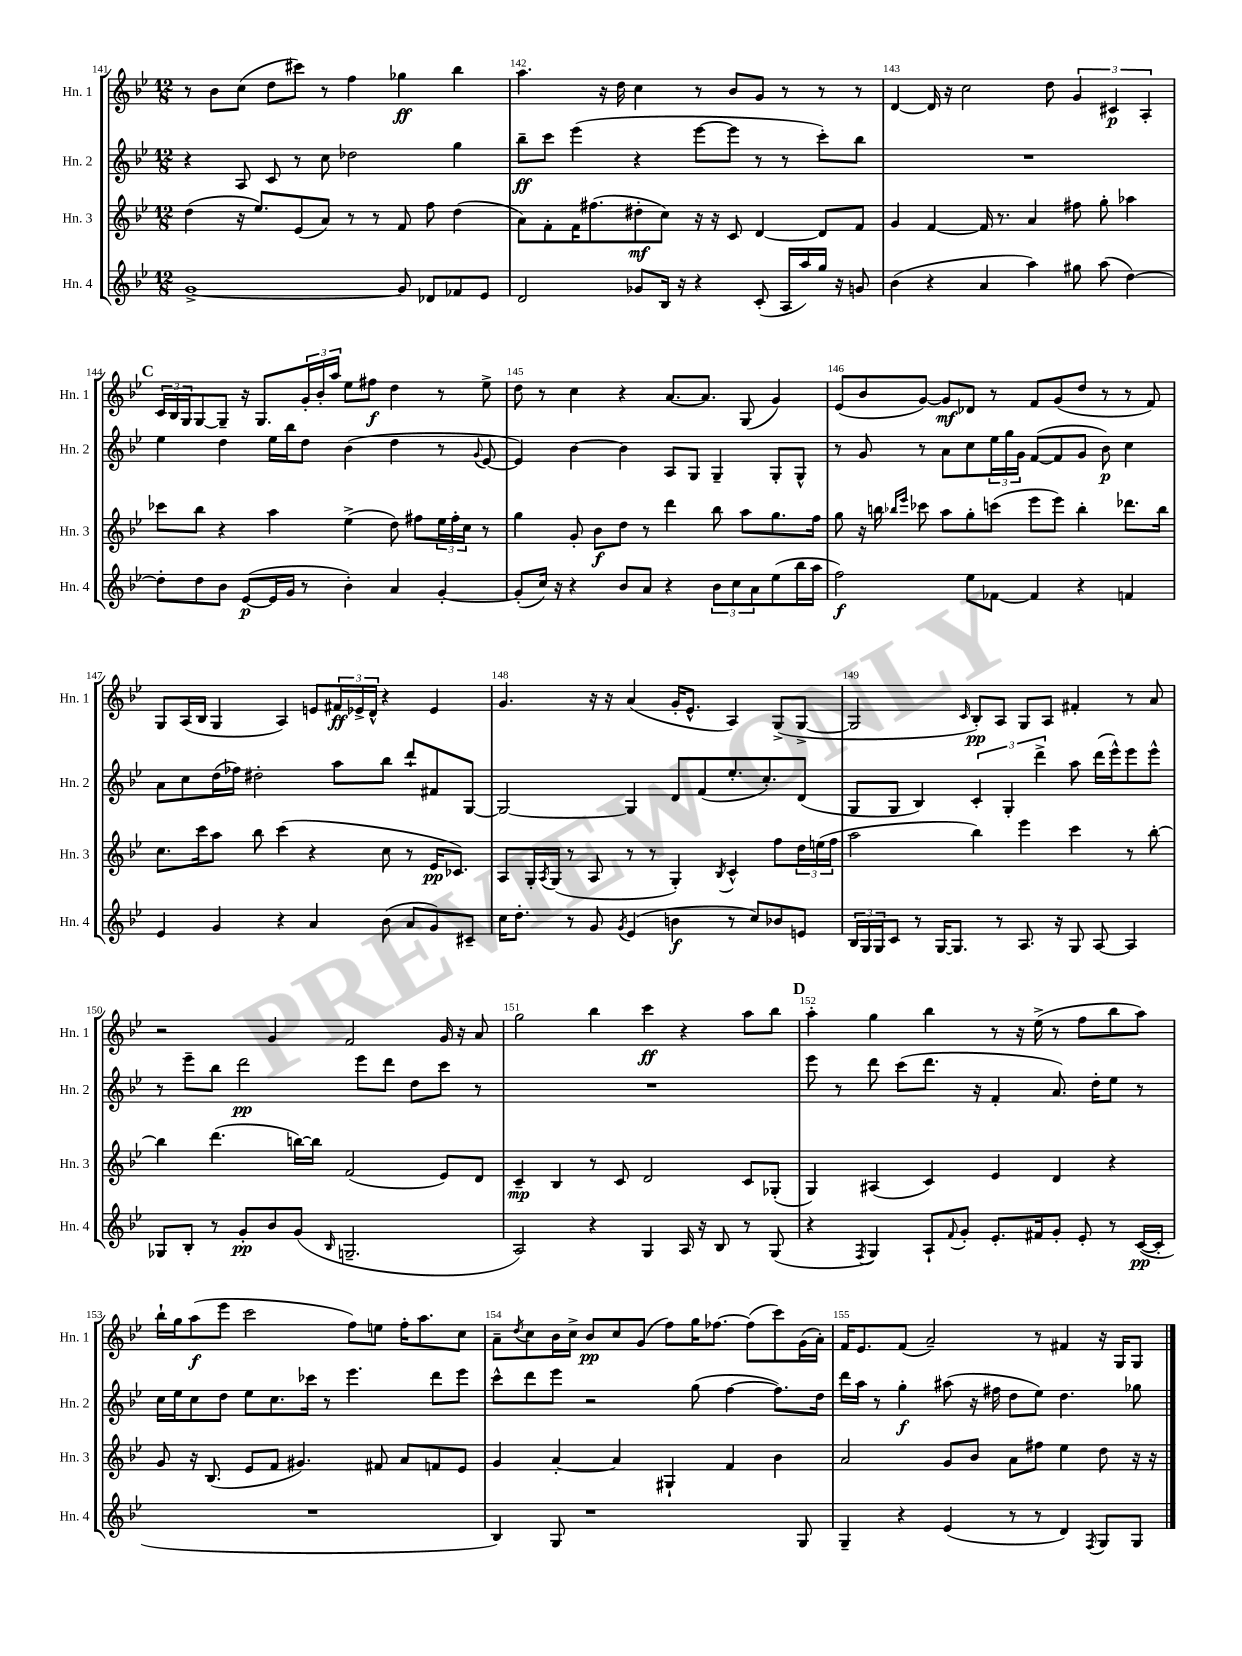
<<
\new StaffGroup <<
\new Staff = "s0" \with { instrumentName = "Hn. 1" shortInstrumentName = "Hn. 1" } {
    \clef treble \key bes \major \numericTimeSignature \time 12/8
    r8 bes'8 c''8( d''8 cis'''8) r8 f''4 ges''4\ff bes''4 |
    a''4. r16 d''16 c''4 r8 bes'8 g'8 r8 r8 r8 |
    d'4~ d'16 r16 c''2 d''8 \tuplet 3/2 { g'4 cis'4\p a4-. } |
    \mark \markup { \bold "C" } \tuplet 3/2 { c'16 bes16 g16 } g8~ g8-- r16 g8. \tuplet 3/2 { g'16-. bes'16-. a''16 } ees''8 fis''8\f d''4 r8 ees''8-> |
    d''8 r8 c''4 r4 a'8.~ a'8. g8( g'4) |
    ees'8( bes'8 g'8~) g'8\mf des'8 r8 f'8 g'8( d''8 r8 r8 f'8) |
    g8 a16( bes16 g4 a4) e'8 \tuplet 3/2 { fis'16\ff ees'16-> d'16-^ } r4 ees'4 |
    g'4. r16 r16 a'4( g'16-. ees'8.-^ a4) g8->( g8~-> |
    g2 \grace { c'16 } bes8-.\pp) a8 g8 a8 fis'4-. r8 a'8 |
    r2 g'4 f'2 g'16 r16 a'8 |
    g''2 bes''4 c'''4\ff r4 a''8 bes''8 |
    \mark \markup { \bold "D" } a''4-. g''4 bes''4 r8 r16 ees''16->( r8 f''8 bes''8 a''8) |
    bes''16-! g''16 a''8\f( ees'''8 c'''2 f''8) e''8 f''16-. a''8. c''8 |
    a'8-- \acciaccatura { d''8 } c''8 bes'16 c''16-> bes'8\pp c''8 g'8( f''8) g''16 fes''8.~ fes''8( c'''8) g'16( a'16-.) |
    f'16 ees'8. f'8( a'2--) r8 fis'4 r16 g16 g8 \bar "|." |
}
\new Staff = "s1" \with { instrumentName = "Hn. 2" shortInstrumentName = "Hn. 2" } {
    \clef treble \key bes \major \numericTimeSignature \time 12/8
    r4 a8 c'8 r8 c''8 des''2 g''4 |
    bes''8--\ff c'''8 ees'''4( r4 ees'''8~ ees'''8 r8 r8 c'''8-.) bes''8 |
    R1. |
    \mark \markup { \bold "C" } ees''4 d''4 ees''16 bes''16 d''8 bes'4( d''4 r8 \appoggiatura { g'8 } ees'8~ |
    ees'4) bes'4~ bes'4 a8 g8 g4-- g8-. g8-^ |
    r8 g'8 r8 a'8 c''8 \tuplet 3/2 { ees''16 g''16 g'16 } f'8~( f'8 g'8 bes'8\p) c''4 |
    a'8 c''8 d''16( fes''16) dis''2-. a''8 bes''8 d'''8-! fis'8 g8~ |
    g2~ g4 d'8 f'8( ees''8.-. c''8.-.) d'8( |
    g8 g8 bes4) \tuplet 3/2 { c'4-. g4-. d'''4-> } a''8 d'''16( ees'''16-^) ees'''8 ees'''8-^ |
    r8 ees'''8-- bes''8 d'''2\pp ees'''8 d'''8 d''8 c'''8 r8 |
    R1. |
    \mark \markup { \bold "D" } ees'''8 r8 d'''8 c'''8( d'''8. r16 f'4-. a'8.) d''16-. ees''8 r8 |
    c''16 ees''16 c''8 d''8 ees''8 c''8. ces'''16 r8 ees'''4. d'''8 ees'''8 |
    c'''8-^ d'''8 ees'''8 r2 g''8( f''4~ f''8.) d''16 |
    d'''16 a''16 r8 g''4-.\f ais''8( r16 fis''16 d''8 ees''8) d''4. ges''8 \bar "|." |
}
\new Staff = "s2" \with { instrumentName = "Hn. 3" shortInstrumentName = "Hn. 3" } {
    \clef treble \key bes \major \numericTimeSignature \time 12/8
    d''4( r16 ees''8.) ees'8( a'8) r8 r8 f'8 f''8 d''4( |
    a'8) f'8-. f'16 fis''8.( dis''8-.\mf c''8) r16 r16 c'8 d'4~ d'8 f'8 |
    g'4 f'4~ f'16 r8. a'4 fis''8 g''8-. aes''4 |
    \mark \markup { \bold "C" } ces'''8 bes''8 r4 a''4 ees''4->( d''8) fis''8 \tuplet 3/2 { ees''16 fis''16-. c''16 } r8 |
    g''4 g'8-. bes'8\f d''8 r8 d'''4 bes''8 a''8 g''8. f''16 |
    g''8 r16 b''16 \grace { bes''16 ees'''16 } ces'''8 a''8 g''8-. c'''8( ees'''8 ees'''8) bes''4-. des'''8. bes''16 |
    c''8. c'''16 a''8 bes''8 c'''4( r4 c''8 r8 ees'16\pp ces'8.) |
    a8 g16-. \acciaccatura { a8 } g16( r8 a8 r8 r8 g4-.) \acciaccatura { bes8 } c'4-^ f''8 \tuplet 3/2 { d''16 e''16( f''16 } |
    a''2 bes''4) ees'''4 c'''4 r8 bes''8~-. |
    bes''4 d'''4.( b''16~) b''16 f'2( ees'8) d'8 |
    c'4--\mp bes4 r8 c'8 d'2 c'8 ges8-.( |
    \mark \markup { \bold "D" } g4) ais4( c'4) ees'4 d'4 r4 |
    g'8 r16 bes8.( ees'8 f'8 gis'4.) fis'8 a'8 f'8 ees'8 |
    g'4 a'4~-. a'4 gis4-! f'4 bes'4 |
    a'2 g'8 bes'8 a'8 fis''8 ees''4 d''8 r16 r16 \bar "|." |
}
\new Staff = "s3" \with { instrumentName = "Hn. 4" shortInstrumentName = "Hn. 4" } {
    \clef treble \key bes \major \numericTimeSignature \time 12/8
    g'1~-> g'8 des'8 fes'8 ees'8 |
    d'2 ges'8 bes16 r16 r4 c'8-.( a16 a''16) g''16 r16 g'8 |
    bes'4( r4 a'4 a''4) gis''8 a''8( d''4~) |
    \mark \markup { \bold "C" } d''8-. d''8 bes'8 ees'8~\p( ees'16 g'16 r8 bes'4-.) a'4 g'4~-. |
    g'8-.( c''16) r16 r4 bes'8 a'8 r4 \tuplet 3/2 { bes'8 c''8 a'8 } ees''8( bes''16 a''16 |
    f''2\f) ees''8 fes'8~ fes'4 r4 f'4 |
    ees'4 g'4 r4 a'4 bes'8( a'8 g'8) cis'8-- |
    c''16 d''8.-. r8 g'8 \acciaccatura { g'8 } ees'4( b'4\f r8 c''8) bes'8 e'8 |
    \tuplet 3/2 { bes16 g16 g16 } c'8 r8 g16~ g8. r8 a8. r16 g8 a8~ a4 |
    ges8 bes8-. r8 g'8-.\pp bes'8 g'8( \grace { bes16 } g2.-- |
    a2) r4 g4 a16 r16 bes8 r8 g8( |
    \mark \markup { \bold "D" } r4 \acciaccatura { f8 } g4) a8-! \appoggiatura { f'8 } g'8-. ees'8.-. fis'16 g'8-. ees'8-. r8 c'16~\pp( c'16-. |
    R1. |
    bes4) g8 r1 g8 |
    g4-- r4 ees'4( r8 r8 d'4) \acciaccatura { f8 } g8 g8 \bar "|." |
}
>>
>>
\layout { \context { \Score currentBarNumber = #141 \override BarNumber.break-visibility = ##(#f #t #t) barNumberVisibility = #all-bar-numbers-visible } }
